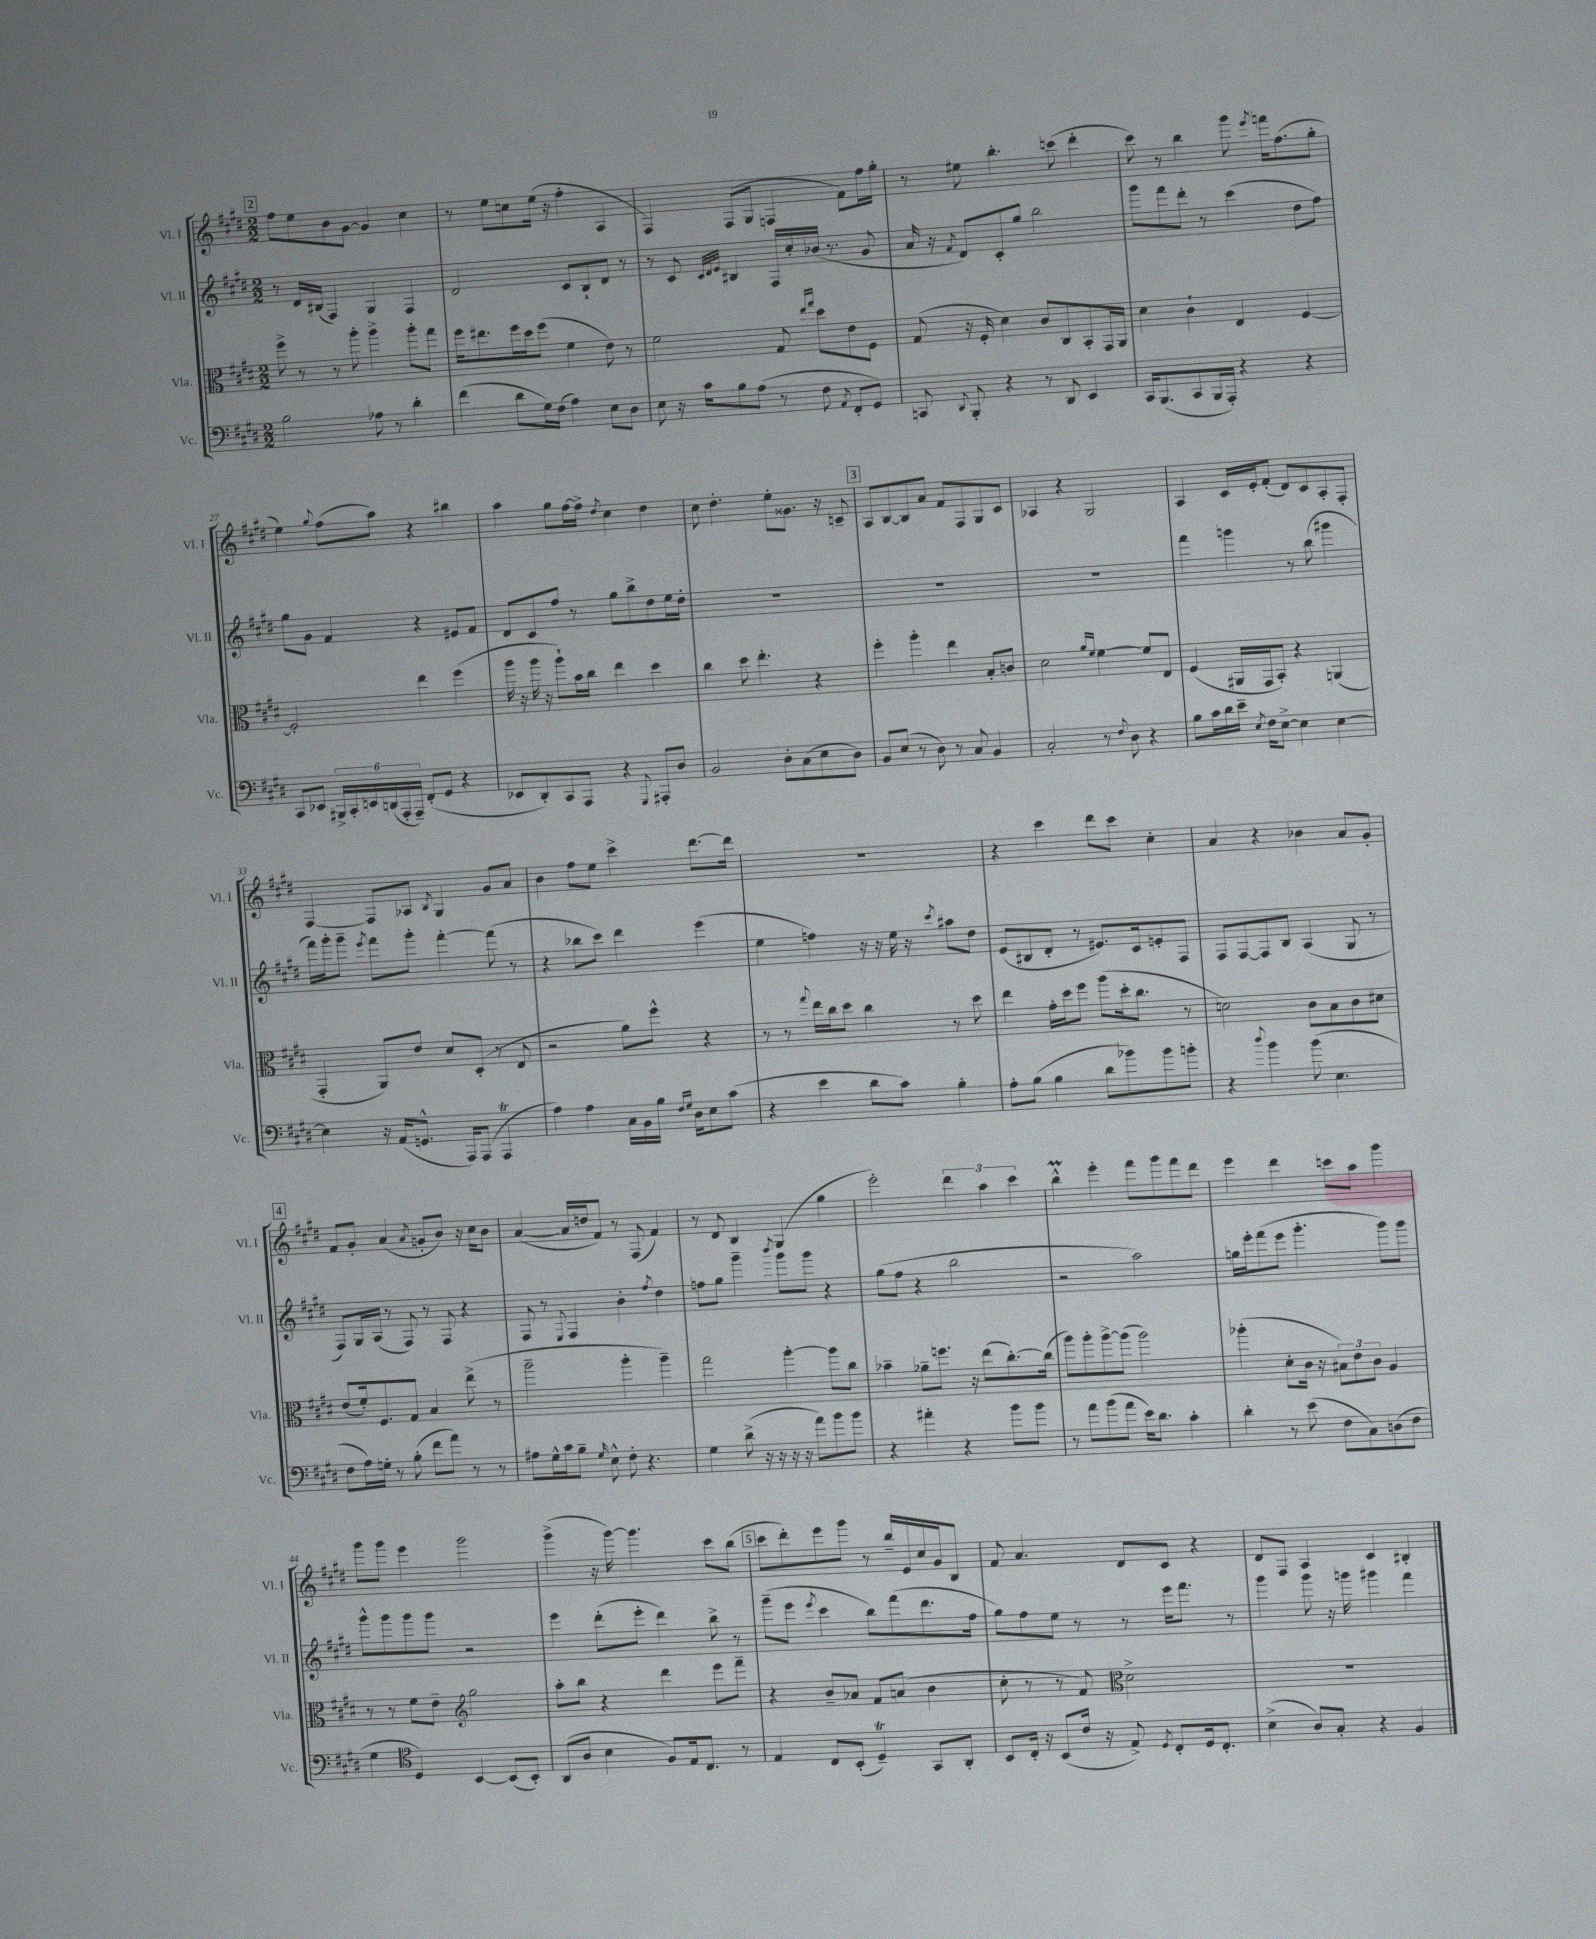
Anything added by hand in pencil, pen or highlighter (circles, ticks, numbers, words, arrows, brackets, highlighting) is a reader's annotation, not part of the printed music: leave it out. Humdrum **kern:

**kern	**kern	**kern	**kern
*part4	*part3	*part2	*part1
*staff4	*staff3	*staff2	*staff1
*I"Vc.	*I"Vla.	*I"Vl. II	*I"Vl. I
*I'Vc.	*I'Vla.	*I'Vl. II	*I'Vl. I
*clefF4	*clefC3	*clefG2	*clefG2
*k[f#c#g#d#]	*k[f#c#g#d#]	*k[f#c#g#d#]	*k[f#c#g#d#]
*M2/2	*M2/2	*M2/2	*M2/2
!!LO:REH:place=s1:t=2
=22	=22	=22	=22
2B\	8ff#^\	8r	8ff#\L
.	8r	16d#/LL	8ee\
.	.	(16B#X/JJ	.
.	8r	4F#/)	8b\
.	8aa'\	.	[8g#\J
8A-X\	4aa^\	4G#/	4g#/]
8r	.	.	.
4d#'\	8aa'\L	4F#/	4cc#\
.	8gg#\J	.	.
=23	=23	=23	=23
(4f#\	16ff#\KL	2d#/	8r
.	8.ee#X\	.	.
.	.	.	8ee\L
8d#\L	16ff#\L	.	8ccn\
.	16dd#\J	.	.
16G#\L)	(8ff#\J	.	(16ee\Jk
(16F#\JJ	.	.	16r
4A\)	4f#\	8c#/L	4ff#'\
.	.	8B`/	.
8E\L	8e\)	8d#/J	4A/
8D#\J	8r	8r	.
=24	=24	=24	=24
8E\	2f#\	8r	4F#/)
16r	.	8c#/	.
16c#\KL	.	.	.
.	.	32qqc#/LLL	.
.	.	32qqd#/	.
.	.	32qqe/JJJ	.
8B\	.	4B#X/	(8F#/L
(8A\J	.	.	8G#/J
8r	8G#/	16F#/LL	4Fn/
.	.	16cc#'/	.
.	16qqee/LL	.	.
.	16qqgg#/JJ	.	.
8F#\	8dd#\L	(16b-X/JJ	.
.	.	8.r	.
8qAA/	.	.	.
8FF#'/L	8e\	.	8f#\L)
8GG#/J)	8F#\J	8g#/	16ff#\L
.	.	.	16gg#'\JJ
=25	=25	=25	=25
8CCn/	(8G#/	16a/	8r
.	.	16r	.
8qqDD#/	.	8qf#/	.
8BBB'/	16r	8d#/L)	8ee#X\
.	16F#'/	.	.
4r	4d#\)	8c#'/	4.bb'\
.	.	8gg#/J	.
8r	8c#/L	2bb\	.
8DD#/	8C#/	.	(8cccn\
4EE/	8BB'/	.	4ddd#'\
.	16GG#/L	.	.
.	16AA/JJ	.	.
=26	=26	=26	=26
16CC#/KL	4d#\	8ggg#\L	8ccc#\)
(8.BBB/	.	.	.
.	.	8fff#\	8r
8CC#/	4c#`\	8ddd#'\J	4bb\
16BBB/L	.	8r	.
16AAA'/JJ)	.	.	.
4r	4E/	(4ccc#\	8ggg#\
.	.	.	8qeee/
.	.	.	16fffn\KL
.	.	.	(8.ff#\
4r	[4F#/	8dd#\L	.
.	.	8ff#\J)	8gg#'\J
!!LO:LB:g=z
=27	=27	=27	=27
8CC#/L	2F#'/]	8gg#\L	4ee\)
8EE-X/J	.	8g#\J	.
.	.	.	8qqgg#/
24BBB#X^/LL	.	4f#/	(8ff#\L
24CC#'/	.	.	.
24EEn/	.	.	.
(24DDn/	.	.	8aa\J)
24AAA'/	.	.	.
24AAA~/JJ)	.	.	.
(8FF#'/L	4ee\	4r	4r
8GG#/J	.	.	.
4r	(4ff#\	8e#X/L	4bb#X\
.	.	8f#/J	.
=28	=28	=28	=28
8EE-X/L	16aa\	8d#/L	4aa\
.	16r	.	.
8DD#'/)	16aa\	8c#/	.
.	16r	.	.
8CC#/	8aa`\L)	8ff#/J	8gg#\L
8AAA/J	16b\L	8r	[16ff#\L
.	16cc#\JJ	.	16ff#^\JJ]
.	.	.	8qdd#/
4r	4ee\	8gg#\L	4cc#\
.	.	8bb^\	.
8qqGGG#/	.	.	.
8AAA#X'/L	4dd#\	8dd#\	4dd#\
8D#/J	.	16ee\L	.
.	.	16dd#'\JJ	.
=29	=29	=29	=29
2BB/	4cc#\	1r	8cc#\
.	.	.	4.dd#'\
.	8dd#\	.	.
.	4.ee'\	.	.
8D#'\L	.	.	8ee'\L
(8C#\	.	.	8.g##X\J
8E\	4r	.	.
.	.	.	16r
8D#\J)	.	.	8cn~/
!!LO:REH:place=s1:t=3
=30	=30	=30	=30
8BB/L	4ff#'\	1r	8A/L
(8E/J	.	.	[8B/
8r	4aa'\	.	8B/]
8D#\)	.	.	8a/J
8r	4ee\	.	8f#/L
8C#/	.	.	8F#/
4BB/	8B'/L	.	8G#/
.	8cn/J	.	8c#/J
=31	=31	=31	=31
2C#'/	2d#\	1r	4A-X/
.	.	.	4r
.	16qqa/LL	.	.
.	16qqf#/JJ	.	.
8r	[4f#\	.	2G#/
8qqF#/	.	.	.
8D#\	.	.	.
4r	8f#/L]	.	.
.	8E/J	.	.
=32	=32	=32	=32
8B\L	(4F#/	4fff#\	4A/
16c#\L	.	.	.
16d#\	.	.	.
16e~\JJ	16AA#X/LL	4gggn\	16c#/LL
8qE/	.	.	.
16F#\KL	16GG#/J	.	16e'/J
[8E^\J	8BB'/J)	.	(8f#'/J
4E\]	4r	8r	8d#/L)
.	.	(8bb\	8c#/
[4E\	(4AAn/	4ggg#X\	8A'/
.	.	.	8F#'/J
!!LO:LB:g=z
=33	=33	=33	=33
4E\]	4GG#'/	16fff#\LL)	[4F#/
.	.	16ggg#'\J	.
.	.	8ggg#~\J	.
.	.	8qeee/	.
16r	8AA/L)	8fff#\L	8F#/L]
(16AA/KL	.	.	.
8.GGn^^/J	8e/J	8ggg#'\J	8A-X/J
.	.	.	8qB/
.	8d#/L	[4fff#'\	4G#/
16AAA/KL)	.	.	.
(8AAA/J	(8D#'/J	.	.
4AAAT/	8r	(8fff#\]	8g#/L
.	8E/	8r	8a/J
=34	=34	=34	=34
4A\)	2r	4r	4b\
4A\	.	8bb-X\L	8ff#\L
.	.	8ccc#\J)	8ee\J
16C#\LL	8a\L)	4ddd#\	4ccc#^\
16BB\	.	.	.
16B\JJ	8ff#^^\J	.	.
16qqF#/LL	.	.	.
16qqG#/JJ	.	.	.
16D#\KL	.	.	.
8E\	4r	(4eee\	[8.ddd#\L
(8c#\J	.	.	.
.	.	.	16ddd#\Jk]
=35	=35	=35	=35
4r	8r	4ee\	1r
.	8r	.	.
.	8qqgg#/	.	.
4e\	16ee\LL	4ffn\)	.
.	16cc#\J	.	.
.	8dd#\J	.	.
8d#\L	4cc#\	16r	.
.	.	16r	.
8c#\J)	.	16ee\	.
.	.	16r	.
.	.	8qccc#/	.
4B'\	8r	8aa#X\L	.
.	8dd#\	8dd#\J	.
=36	=36	=36	=36
8A'\L	4ee\	(8e/L	4r
(8B\J	.	8B#X/	.
4B\	16g#'\LL	8d#'/J	4ccc#\
.	16dd#\J	.	.
.	8ff#\J	8r	.
8d#\L	(8aa\L	8.e#X/L)	8ddd#\L
8b-X\)	16dd#'\k	.	8ccc#\J
.	8.cc#\J	16c#/k	.
8b-\	.	8en'/	4cc#'\
8bn'\J	8r	8F#/J	.
=37	=37	=37	=37
4r	2dn\)	8F#/L	4a/
.	.	[8F#/	.
8qqdd#/	.	.	.
4b\	.	8F#/]	4r
.	.	8B/J	.
(8b\	8c#\L	(4A/	4b-X\
4.E\	8B\	.	.
.	8c#\	8G#/	8a/L
.	8d#X\J	8r	8g#'/J
!!LO:LB:g=z
!!LO:REH:place=s1:t=4
=38	=38	=38	=38
8F#\L	(8e/L	8F#/L)	8f#/L
16A\L)	16f#'/k)	16G#/L	8g#'/J
16Gn'\JJ	8.F#/	(16A/JJ	.
8r	.	8r	(4a/
(8B'\	8G#/J	8F#/)	.
.	.	.	8qa/
8f#\L	4B/	8r	8gn'/L
8a\J)	.	8F#/	8b/J)
8r	(8ee^\	4r	16r
.	.	.	16cc#\KL
8r	8r	.	8b\J
=39	=39	=39	=39
8A#X\L	2aa~\	8F#/	([4a/
16G#^^\L	.	8r	.
16c#\J	.	.	.
.	.	8qqE/	.
8B~\J	.	4F#/	16a/LL]
.	.	.	16ddn/J
16qqG#/	.	.	.
8E^^\	.	.	8f#/J)
8F#'\	4aa'\	4b'\	8r
4.r	.	.	(8F#/
.	.	8qff#/	.
.	4aa~\)	4dd#\	4f#/)
=40	=40	=40	=40
4G#\	2gg#\	8ffn\L	8r
.	.	8gg#\J	8d#/
(8d#^\	.	4ggg#~\	4B/
16r	.	.	.
16r	.	.	.
.	.	8qbbb/	.
16r	[4aa'\	8ggg#\L	(4G#/
16r	.	.	.
8a\L)	.	8ggg#\J	.
8b\	8aa\L]	4r	4gg#\
8b\J	8cc#\J	.	.
=41	=41	=41	=41
4r	4b-X~\	(8gg#\L	2eee'\)
.	.	8ff#\J	.
4a#X'\	8a-X~\L	4r	.
.	8.ffn\J	.	.
4r	.	2bb\	6ddd#\
.	16r	.	.
.	(8ee\L	.	.
.	.	.	6aa\
8b\L	[8.cc#'\)	.	.
.	.	.	6ccc#\
8b\J	.	.	.
.	(16cc#\Jk]	.	.
=42	=42	=42	=42
8r	8aa\L)	2r	4bbM^^\
8a\L	8aa'\	.	.
(8b\	[8aa^\	.	4eee'\
8a\J	(8aa\J]	.	.
16e\KL)	2aa\)	2aa\)	8fff#\L
8.d#\J	.	.	.
.	.	.	8ggg#\
4c#'\	.	.	8fff#\
.	.	.	8ddd#\J
=43	=43	=43	=43
4d#'\	(4aa-X'\	16ggn\LL	4eee\
.	.	16eee'\J	.
.	.	(8fff#\	.
8r	8d#'\L	8eee\J	4ddd#\
(8e\	16c#\Jk	4.ggg#'\	.
.	16r	.	.
8F#\L	12B#X\L)	.	8cccn\L
.	12e\	.	.
8C#\)	.	.	8aa\J
.	12c#\J	.	.
(8Dn\	4A/	8ggg#\L)	4ggg#\
8F#\J	.	8ggg#\J	.
!!LO:LB:g=z
=44	=44	=44	=44
4G#\	8r	8ggg#^^\L	8ggg#\L
.	8r	8ggg#\	8ggg#\J
*clefC4	*	*	*
4D#/)	8f#\L	8ggg#\	4eee\
.	8e~\J	8ggg#\J	.
*	*clefG2	*	*
[4BB/	2gg#\	2r	2ggg#\
(8BB/L]	.	.	.
8BB'/J)	.	.	.
=45	=45	=45	=45
(8AA/L	8aa'\L	4eee\	(4ggg#^\
8A/J	8bb\J	.	.
4B\	4r	(8ddd#'\L	16r
.	.	.	[16ggg#\)
.	.	8eee'\J	4.ggg#\]
8F#/L)	4ddd#\	4ddd#\)	.
16E/k	.	.	.
8.C#/J	.	.	.
.	8eee\L	8bb^\	8ccc#\L
8r	8fff#~\J	8r	(8bb\J
!!LO:REH:place=s1:t=5
=46	=46	=46	=46
4E/	4r	(8ggg#~\L	8ccc#\L
.	.	8eee\J	8ddd#'\)
.	.	8qeee/	.
8C#/L	8b~/L	4ccc#\	8eee\
(8BB'/J	8a-X/J	.	8ggg#\J
4D#t~/)	8f#/L	8bb\L)	8r
.	(8an/J	(8fff#\	16bb~/LL
.	.	.	16e/
8GG#/L	4b\	8.ddd#\	16cc#/
.	.	.	16g#/J
8AA'/J	.	.	8B/J
.	.	16ff#\Jk	.
=47	=47	=47	=47
8BB/L	8cc#'\	8gg#\L)	8f#/
16C#'/Jk	8r	8ff#\	4.a/
16r	.	.	.
(8BB/L	8r	8ee\J	.
16c#/Jk	8f#/)	8r	.
16r	.	.	.
*	*clefC3	*	*
8E^/)	2d#^\	8r	8d#/L
8qD#/	.	.	.
8C#'/L	.	16eee\KL	8c#/J
.	.	8.fff#\J	.
16D#/k	.	.	4r
8.C#'/J	.	.	.
.	.	8r	.
=48	=48	=48	=48
(4B^\	1r	4ggg#\	8d#/L
.	.	.	8F#/J
8A/L)	.	8ggg#\	4A/
8G#'/J	.	16r	.
.	.	16gggn\	.
4r	.	4ggg#X\	4c#/
4F#/	.	4fff#\	4B#X'/
==	==	==	==
*-	*-	*-	*-
